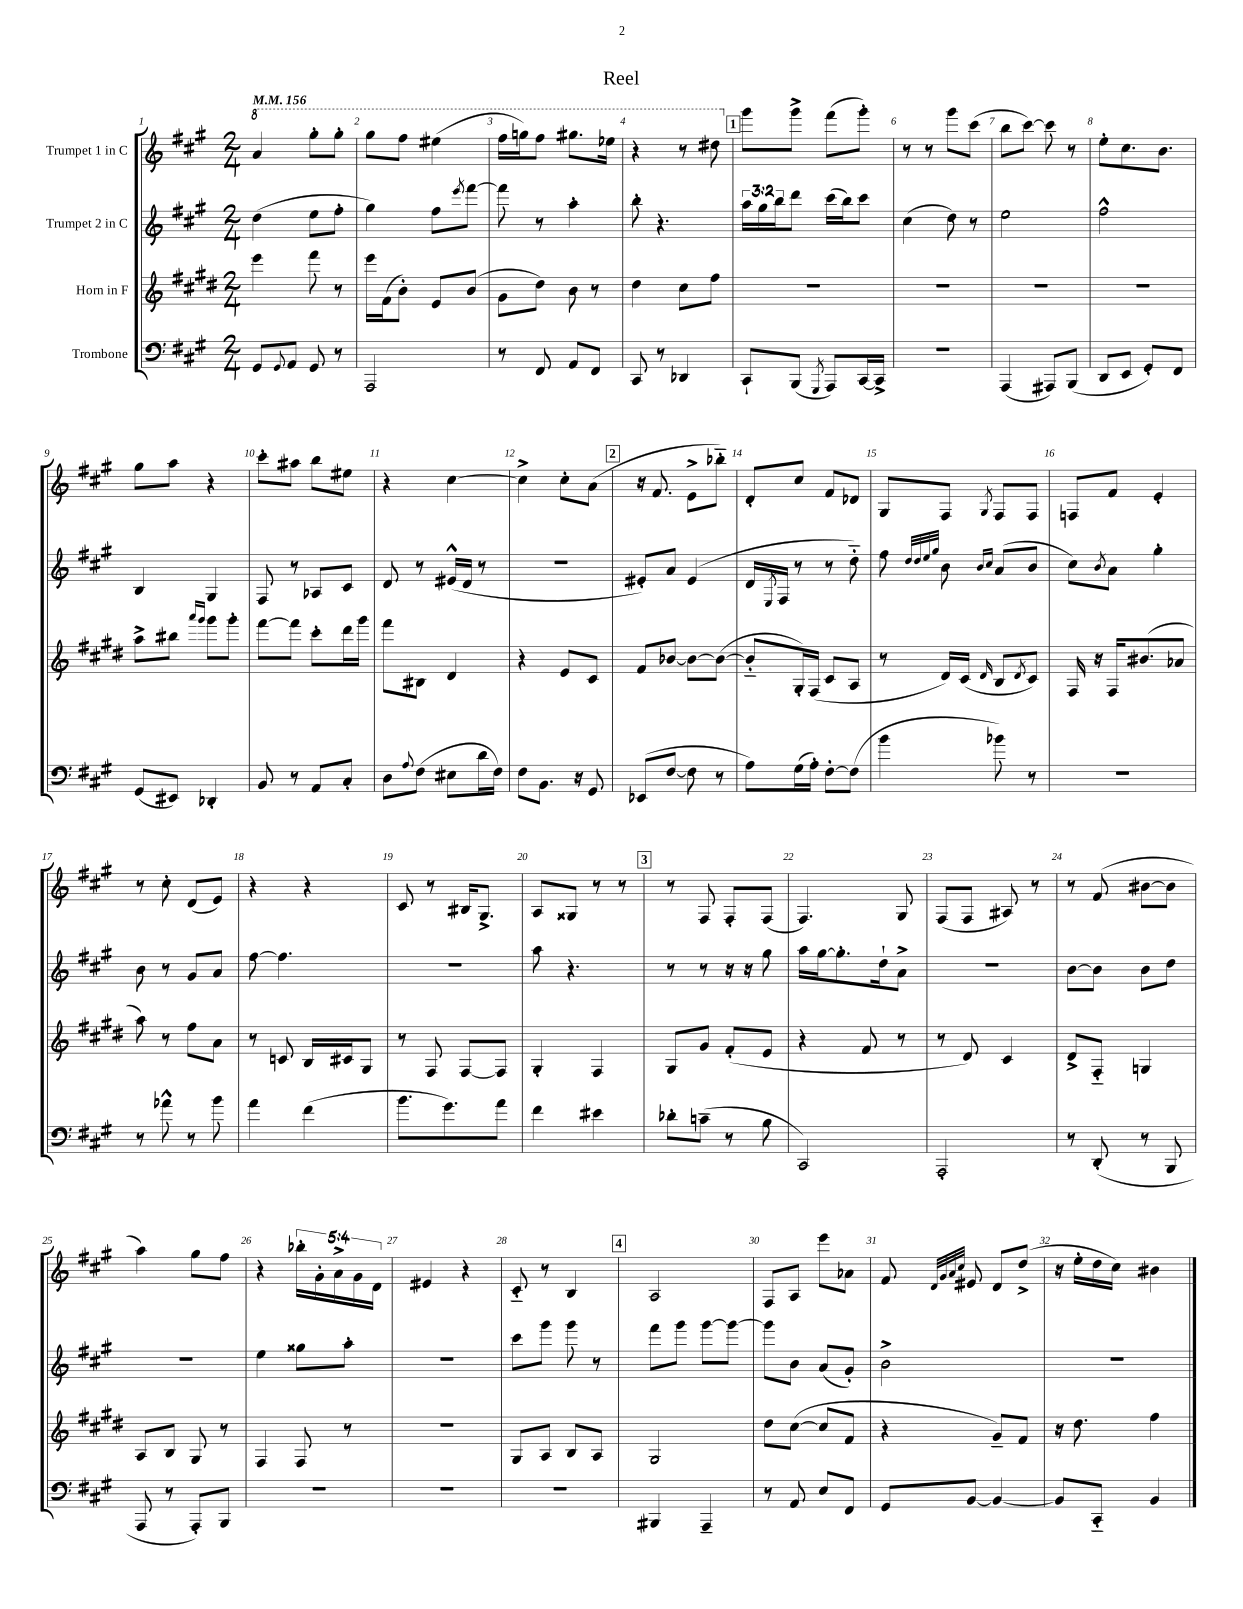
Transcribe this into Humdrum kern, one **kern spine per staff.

**kern	**kern	**kern	**kern
*part4	*part3	*part2	*part1
*staff4	*staff3	*staff2	*staff1
*I"Trombone	*I"Horn in F	*I"Trumpet 2 in C	*I"Trumpet 1 in C
*clefF4	*clefG2	*clefG2	*clefG2
*k[f#c#g#]	*k[f#c#g#d#]	*k[f#c#g#]	*k[f#c#g#]
*M2/4	*M2/4	*M2/4	*M2/4
*MM156	*MM156	*MM156	*MM156
*	*	*	*8va
=1	=1	=1	=1
8GG#/L	4eee\	(4dd\	4aa/
8qqGG#/	.	.	.
8AA/J	.	.	.
8GG#/	8fff#\	8ee\L	8ggg#'\L
8r	8r	8ff#'\J	8ggg#'\J
=2	=2	=2	=2
2AAA/	16eee\LL	4gg#\)	8ggg#\L
.	(16f#\J	.	.
.	8b'\J)	.	8fff#\J
.	8e/L	8ff#\L	(4eee#X\
.	.	8qeee/	.
.	(8b/J	[8fff#\J	.
=3	=3	=3	=3
8r	8g#\L	8fff#\]	16fff#\LL
.	.	.	16gggn\J)
8FF#/	8dd#\J)	8r	8fff#\J
8AA/L	8b\	4aa'\	8.ggg#X\L
8FF#/J	8r	.	.
.	.	.	16eee-X\Jk
=4	=4	=4	=4
8CC#/	4dd#\	8bb'\	4r
8r	.	4.r	.
4DD-X/	8cc#\L	.	8r
.	8ff#\J	.	8ddd#X\
!!LO:REH:place=s1:t=1
=5	=5	=5	=5
*	*	*	*X8va
8CC#`/L	2r	24aa\LL	8ggg#\L
.	.	24gg#\	.
.	.	24bb\J	.
(8BBB/J	.	8ddd\J	8ggg#^\J
8qGGG#/	.	.	.
8AAA/L)	.	(16ccc#\LL	(8fff#\L
.	.	16bb\J)	.
[16CC#/L	.	8ccc#\J	8ggg#'\J)
16CC#^/JJ]	.	.	.
=6	=6	=6	=6
2r	2r	(4cc#\	8r
.	.	.	8r
.	.	8dd\)	8ggg#\L
.	.	8r	(8ccc#\J
=7	=7	=7	=7
(4AAA/	2r	2ee\	8bb\L
.	.	.	[8ccc#\J)
8AAA#X/L)	.	.	8ccc#\]
(8BBB/J	.	.	8r
=8	=8	=8	=8
8DD/L	2r	2ff#^^\	8ee'\L
8EE/J	.	.	8.cc#\
8GG#'/L)	.	.	.
.	.	.	8.b\J
8FF#/J	.	.	.
!!LO:LB:g=z
=9	=9	=9	=9
(8GG#/L	8aa^\L	4B/	8gg#\L
8EE#X/J)	8bb#X\J	.	8aa\J
.	16qqaaa/LL	.	.
.	16qqggg#/JJ	.	.
4DD-X'/	8ggg#\L	4G#/	4r
.	8ggg#'\J	.	.
=10	=10	=10	=10
8BB/	[8fff#\L	8F#/	8ccc#'\L
8r	8fff#\J]	8r	8aa#X\J
8AA/L	8ccc#'\L	8A-X/L	8bb\L
8C#'/J	16ddd#\L	8c#/J	8ee#X\J
.	16ggg#\JJ	.	.
=11	=11	=11	=11
8D\L	8fff#\L	8d/	4r
8qqA/	.	.	.
(8F#\J	8B#X\J	8r	.
8E#X\L	4d#/	(16e#X^^/LL	[4cc#\
.	.	16d/JJ	.
16d\L	.	8r	.
16F#\JJ)	.	.	.
=12	=12	=12	=12
8F#\L	4r	2r	4cc#^\]
8.BB\J	.	.	.
.	8e/L	.	8cc#'\L
16r	.	.	.
8GG#/	8c#/J	.	(8a\J
!!LO:REH:place=s1:t=2
=13	=13	=13	=13
(8EE-X/L	8f#/L	8e#X'/L)	16r
.	.	.	8.f#/
[8F#/J	[8b-X/J	8a/J	.
8F#\]	8b-\L_	(4e#/	8e^\L
8r	(8b-\J_	.	8bb-X\J)
=14	=14	=14	=14
8A\L)	8b-/L]	16d/LL	8d'/L
.	.	8qE/	.
.	.	16F#/JJ	.
(16G#\L	16G#'/L)	8r	8cc#/J
16A'\JJ)	(16F#/JJ	.	.
[8F#'\L	8c#/L	8r	8f#/L
(8F#\J]	8A/J	8dd\)	8d-X/J
=15	=15	=15	=15
4b\	8r	8ff#\	8G#/L
.	.	32qqdd/LLL	.
.	.	32qqdd/	.
.	.	32qqee/	.
.	.	32qqgg#/JJJ	.
.	16d#/LL)	8b\	8F#/J
.	(16c#/JJ	.	.
.	.	16qqb/LL	.
.	16qqd#/	16qqcc#/JJ	8qG#/
8b-X\)	8B/L	(8a/L	8F#/L
.	8qd#/	.	.
8r	8c#/J)	8b/J	8F#/J
=16	=16	=16	=16
2r	16F#/	8cc#\L)	8Fn/L
.	16r	.	.
.	.	8qb/	.
.	16F#/KL	8a\J	8f#/J
.	(8.b#X/	.	.
.	.	4gg#'\	4e'/
.	8a-X/J	.	.
!!LO:LB:g=z
=17	=17	=17	=17
8r	8aa\)	8b\	8r
8a-X^^\	8r	8r	8cc#'\
8r	8ff#\L	8g#/L	(8d/L
8b\	8a\J	8a/J	8e/J)
=18	=18	=18	=18
4a\	8r	[8ff#\	4r
.	8cn/	4.ff#\]	.
(4f#\	16B/LL	.	4r
.	16c#X/J	.	.
.	8G#/J	.	.
=19	=19	=19	=19
8.b\L	8r	2r	8c#/
.	8F#/	.	8r
8.g#\)	.	.	.
.	[8F#/L	.	16B#X/KL
.	.	.	8.G#^/J
8a\J	8F#/J]	.	.
=20	=20	=20	=20
4f#\	4G#'/	8aa\	8A/L
.	.	4.r	8G##X/J
4e#X\	4F#/	.	8r
.	.	.	8r
!!LO:REH:place=s1:t=3
=21	=21	=21	=21
8d-X'\L	8G#/L	8r	8r
(8cn~\J	8g#/J	8r	8F#/
8r	(8f#'/L	16r	8F#'/L
.	.	16r	.
8B\	8e/J	8gg#\	(8F#/J
=22	=22	=22	=22
2CC#/)	4r	16aa\LL	4.F#/)
.	.	[16gg#\J	.
.	.	8.gg#'\]	.
.	8f#/	.	.
.	.	16dd`\k	.
.	8r	8a^\J	8G#/
=23	=23	=23	=23
2AAA'/	8r	2r	(8F#/L
.	8d#/)	.	8F#/J
.	4c#/	.	8A#X/)
.	.	.	8r
=24	=24	=24	=24
8r	8d#^/L	[8b\L	8r
(8DD'/	8F#/J	8b\J]	(8f#/
8r	4Gn/	8b\L	[8b#X\L
8BBB/	.	8dd\J	8b#\J]
!!LO:LB:g=z
=25	=25	=25	=25
8AAA/	8A/L	2r	4aa\)
8r	8B/J	.	.
8AAA'/L)	8G#/	.	8gg#\L
8BBB/J	8r	.	8ff#\J
=26	=26	=26	=26
2r	4F#/	4ee\	4r
.	8F#/	8gg##X\L	20bb-X'\LL
.	.	.	20g#'\
.	.	.	20a^\
.	8r	8aa'\J	.
.	.	.	20g#\
.	.	.	20d\JJ
=27	=27	=27	=27
2r	2r	2r	4e#X/
.	.	.	4r
=28	=28	=28	=28
2r	8G#/L	8ccc#\L	8c#/
.	8A/J	8ggg#\J	8r
.	8B/L	8ggg#\	4B/
.	8A/J	8r	.
!!LO:REH:place=s1:t=4
=29	=29	=29	=29
4BBB#X/	2G#/	8fff#\L	2A/
.	.	8ggg#\J	.
4AAA~/	.	[8ggg#\L	.
.	.	8ggg#\J_	.
=30	=30	=30	=30
8r	8dd#\L	8ggg#\L]	8F#/L
8AA/	([8cc#\J	8b\J	8A/J
8E/L	8cc#/L]	(8a/L	8eee\L
8FF#/J	8f#/J	8g#'/J)	8a-X\J
=31	=31	=31	=31
8GG#/L	4r	2b^\	8f#/
.	.	.	32qqd/LLL
.	.	.	32qqg#/
.	.	.	32qqa/
.	.	.	32qqcc#/JJJ
[8BB/J	.	.	8e#X/
4BB/_	8g#~/L)	.	8d/L
.	8f#/J	.	(8dd^/J
=32	=32	=32	=32
8BB/L]	16r	2r	16r
.	8.dd#\	.	16ee'\LL
8CC#/J	.	.	16dd\
.	.	.	16cc#\JJ)
4BB/	4ff#\	.	4b#X\
==	==	==	==
*-	*-	*-	*-
